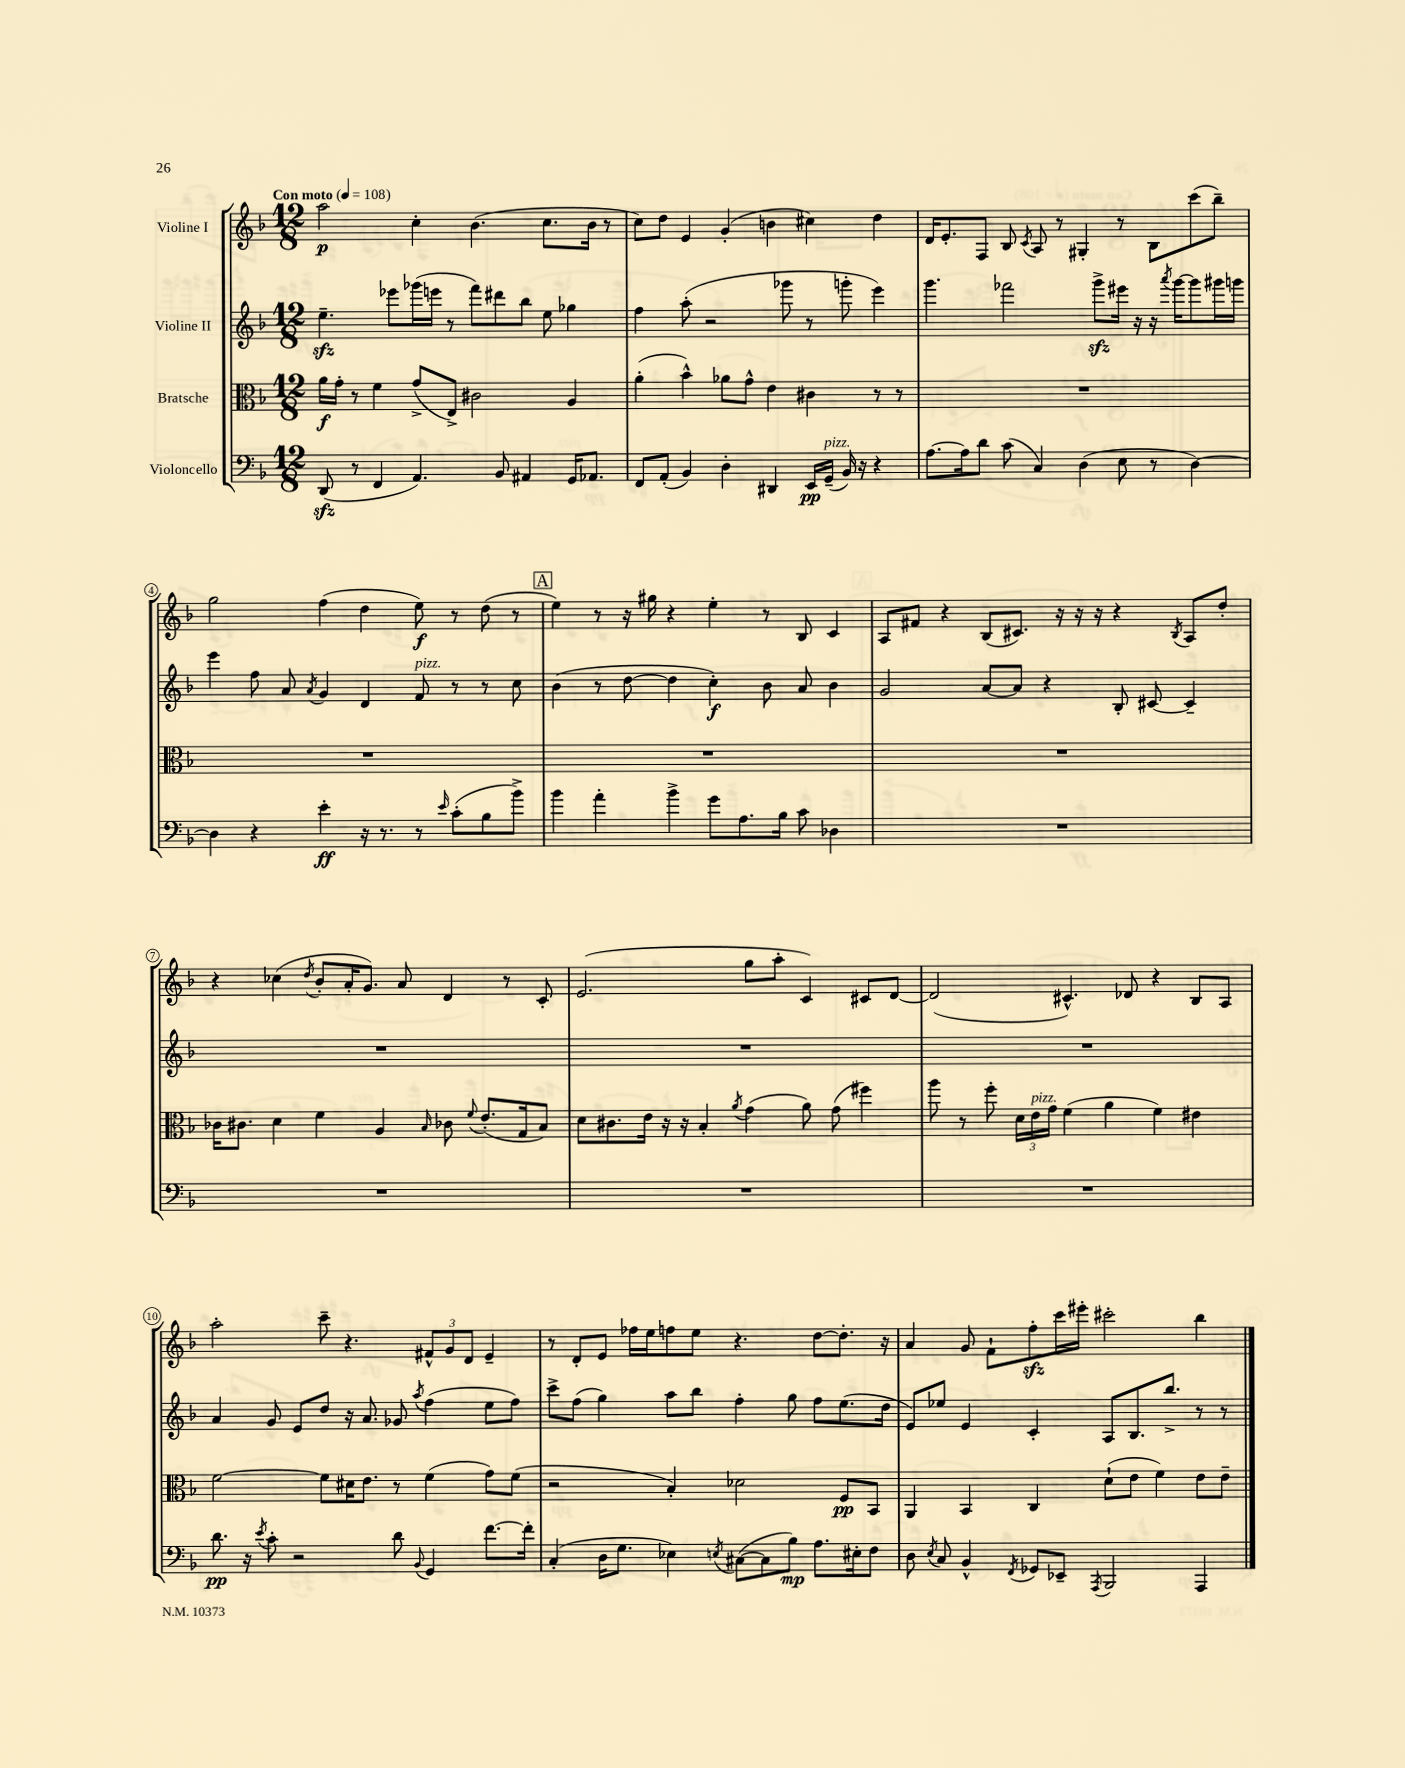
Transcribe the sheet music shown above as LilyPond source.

<<
\new StaffGroup <<
\new Staff = "s0" \with { instrumentName = "Violine I" } {
    \clef treble \key f \major \numericTimeSignature \time 12/8 \tempo "Con moto" 4 = 108
    \autoBeamOff a''2\p c''4-. bes'4.( c''8.[ bes'16] r8 |
    c''8[) d''8] e'4 g'4-.( b'4 cis''4) d''4 |
    d'16[ e'8.-. f8] bes8 \acciaccatura { c'8 } a8 r8 gis4-. r8 bes8[ c'''8( bes''8]--) |
    g''2 f''4( d''4 e''8\f) r8 d''8( r8 |
    \mark \markup { \box "A" } e''4) r8 r16 gis''16 r4 e''4-. r8 bes8 c'4 |
    a8[ fis'8] r4 bes8[( cis'8.]) r16 r16 r16 r4 \acciaccatura { bes8 } a8[ d''8]-. |
    r4 ces''4( \acciaccatura { d''8 } bes'8[-. a'16-. g'8.]) a'8 d'4 r8 c'8-. |
    e'2.( g''8[ a''8]-. c'4) cis'8[ d'8]~ |
    d'2( cis'4.-^) des'8 r4 bes8[ a8] |
    a''2-. c'''8-- r4. \tuplet 3/2 { fis'8[-^ g'8 d'8] } e'4-- |
    r8 d'8[-. e'8] fes''16[ e''16 f''8 e''8] r4. d''8[~ d''8.]-. r16 |
    a'4 g'8 f'8[-! f''8-.\sfz c'''16 eis'''16]-. cis'''2-. bes''4 \bar "|." |
}
\new Staff = "s1" \with { instrumentName = "Violine II" } {
    \clef treble \key f \major \numericTimeSignature \time 12/8
    \autoBeamOff e''4.--\sfz ees'''8[ ges'''16( e'''16] r8 f'''8[) dis'''8 bes''8] e''8 ges''4 |
    f''4 a''8-.( r2 ges'''8 r8 g'''8-. e'''4) |
    g'''4. fes'''2 g'''8[->\sfz eis'''16] r16 r16 \acciaccatura { a'''8 } g'''16[~ g'''8 gis'''16 g'''16] |
    e'''4 f''8 a'8 \acciaccatura { a'8 } g'4 d'4 f'8^\markup { \italic "pizz." } r8 r8 c''8 |
    \mark \markup { \box "A" } bes'4( r8 d''8~ d''4 c''4-.\f) bes'8 a'8 bes'4 |
    g'2 a'8[~ a'8] r4 bes8-. cis'8~ cis'4-- |
    R1. |
    R1. |
    R1. |
    a'4 g'8 e'8[ d''8] r16 a'8. ges'8 \acciaccatura { a''8 } f''4( e''8[ f''8]) |
    c'''8[-> f''8]( g''4) a''8[ bes''8] f''4-. g''8 f''8[ e''8.( d''16] |
    e'8[) ees''8] e'4 c'4-. a8[ bes8. bes''8.]-> r8 r8 \bar "|." |
}
\new Staff = "s2" \with { instrumentName = "Bratsche" } {
    \clef alto \key f \major \numericTimeSignature \time 12/8
    \autoBeamOff a'16[\f g'16]-. r8 f'4 g'8[->( e8]->) cis'2 a4 |
    a'4-.( bes'4-^) aes'8[ g'8]-^ e'4 cis'4 r8 r8 |
    R1. |
    R1. |
    \mark \markup { \box "A" } R1. |
    R1. |
    ces'16[ cis'8.] d'4 f'4 a4 \grace { bes16 } ces'8 \appoggiatura { f'8 } e'8.[-.( g16 bes8]) |
    d'8[ cis'8. e'16] r16 r16 bes4-. \acciaccatura { a'8 } g'4( a'8) g'8( fis''4) |
    a''8 r8 f''8-. \tuplet 3/2 { d'16[ e'16^\markup { \italic "pizz." } g'16] } f'4( a'4 f'4) eis'4 |
    f'2~ f'8[ dis'16 e'8.] r8 f'4( g'8[) f'8]( |
    r2 bes4-.) des'2 f8[\pp bes,8] |
    a,4 bes,4 c4 d'8[-!( e'8] f'4) e'8[ e'8]-- \bar "|." |
}
\new Staff = "s3" \with { instrumentName = "Violoncello" } {
    \clef bass \key f \major \numericTimeSignature \time 12/8
    \autoBeamOff d,8\sfz( r8 f,4 a,4.) bes,8 ais,4 g,16[ aes,8.] |
    f,8[ a,8]-.( bes,4) d4-. dis,4 e,16[\pp g,16]--^\markup { \italic "pizz." }( bes,16) r16 r4 |
    a8.[~ a16 d'8] c'8( c4) d4( e8 r8 d4~) |
    d4 r4 e'4-.\ff r16 r8. r8 \grace { e'16 } c'8[-.( bes8 bes'8]->) |
    \mark \markup { \box "A" } bes'4 a'4-. bes'4-> g'8[ a8. bes16] c'8 des4 |
    R1. |
    R1. |
    R1. |
    R1. |
    d'8.\pp r16 \acciaccatura { e'8 } c'8-. r2 d'8 \appoggiatura { bes,8 } g,4 f'8.[~ f'16]-. |
    c4-.( d16[ g8.] ees4) \acciaccatura { e8 } cis8[~( cis8 bes8]\mp) a8.[ eis16-. f8] |
    d8 \acciaccatura { e8 } c8 bes,4-^ \acciaccatura { f,8 } ges,8[ ees,8]-- \acciaccatura { a,,8 } bes,,2 a,,4 \bar "|." |
}
>>
>>
\layout { \context { \Score \override BarNumber.stencil = #(make-stencil-circler 0.1 0.3 ly:text-interface::print) } }
